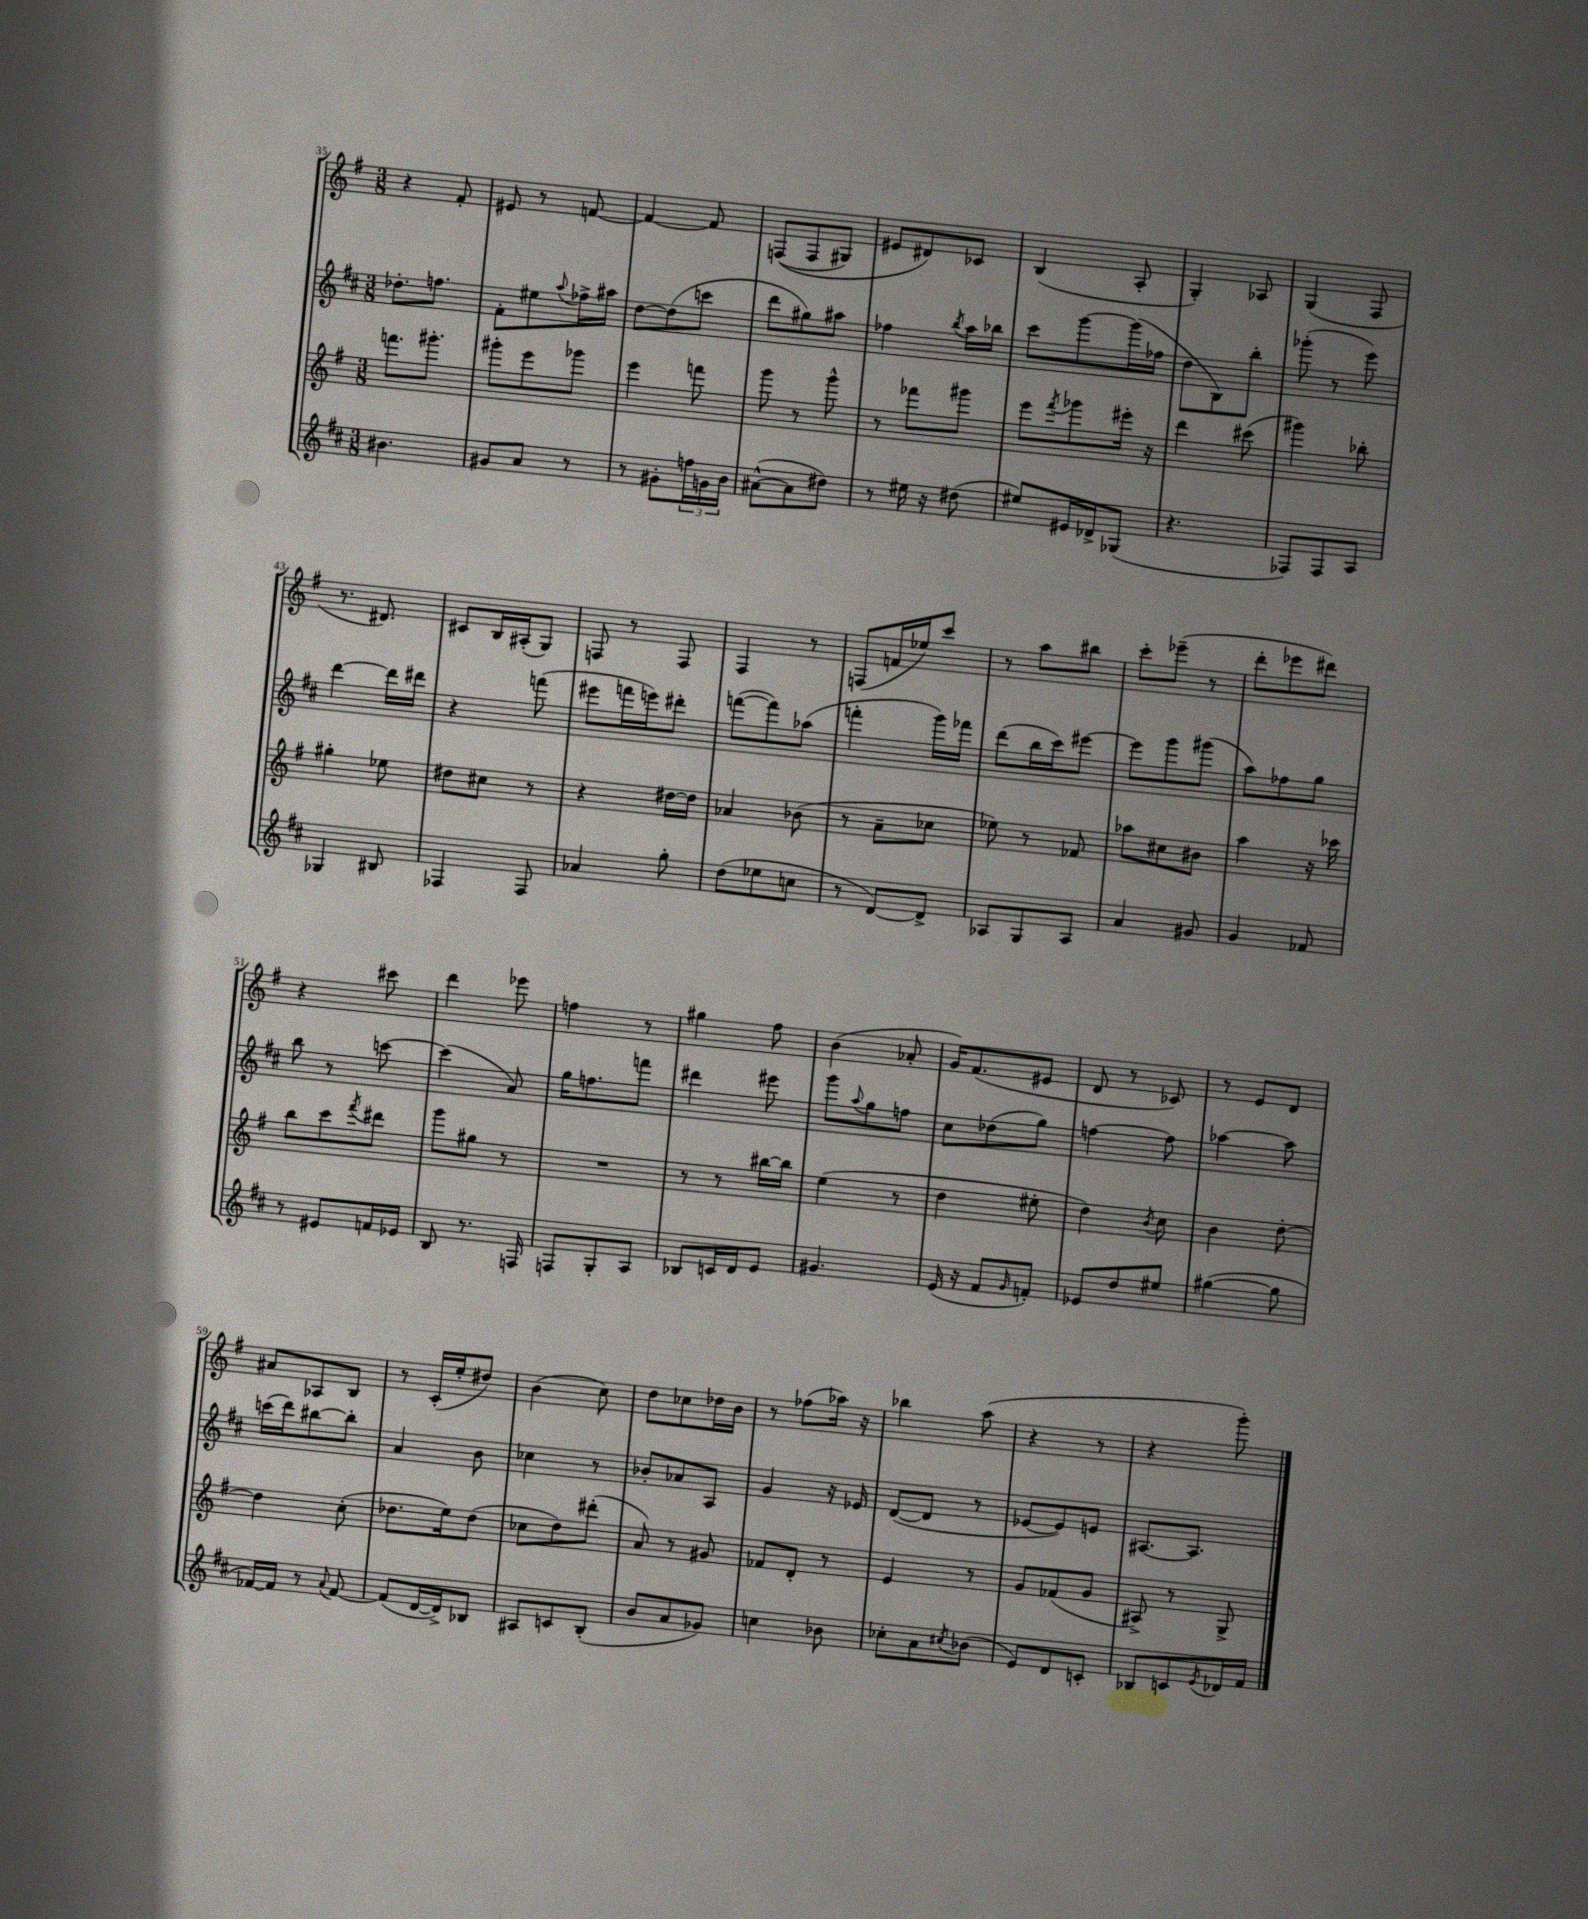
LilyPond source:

<<
\new StaffGroup <<
\new Staff = "s0" {
    \clef treble \key g \major \numericTimeSignature \time 3/8
    r4 fis'8-. |
    eis'8 r8 f'8~ |
    f'4~ f'8 |
    f8(\( f8 gis8) |
    eis'8 dis'8\) ces'8 |
    b4( a8-. |
    g4-.) aes8 |
    g4( fis8 |
    r8. dis'8.) |
    cis'8 b16 ais16-.( g8) |
    f8 r8 f8 |
    fis4 r8 |
    f8( f'16 ees''16) c'''8 |
    r8 a''8 bis''8 |
    c'''8-. ees'''8--( r8 |
    d'''8-. ees'''8 dis'''8) |
    r4 cis'''8 |
    d'''4 ees'''8 |
    f''4 r8 |
    gis''4 fis''8 |
    b'4( aes'8-. |
    g'16) fis'8.( eis'8 |
    d'8 r8 ces'8) |
    r8 e'8 d'8 |
    ais'8 aes8 b8 |
    r8 c'16-.( e''16-. dis''8) |
    b'4( c''8) |
    d''8 ces''8 des''16 b'16 |
    r8 fes''8( aes''16) r16 |
    bes''4 a''8( |
    r4 r8 |
    r4 g'''8-.) \bar "|." |
}
\new Staff = "s1" {
    \clef treble \key d \major \numericTimeSignature \time 3/8
    des''8.-. f''8. |
    fis'8-. eis''8 \appoggiatura { a''8 } fes''16-> ais''16 |
    d''8~ d''8( c'''8 |
    d'''8 gis''8) ais''8 |
    fes''4 \acciaccatura { b''8 } a''16 bes''16 |
    cis'''8 g'''8~ g'''16( fes''16 |
    d''8 b8) b''8-. |
    ges'''8-.( r8 e'''8) |
    d'''4~ d'''16 dis'''16 |
    r4 f'''8( |
    eis'''8 f'''16 e'''16) dis'''8-. |
    f'''8~( f'''8) aes''8( |
    f'''4-. g'''16) fes'''16 |
    d'''8( b''16 cis'''16) eis'''8~ |
    eis'''8 g'''8 gis'''8( |
    a''8) fes''8 g''8 |
    b''8 r8 c'''8~ |
    c'''4( a'8) |
    g''16 f''8. f'''8 |
    dis'''4 eis'''8 |
    g'''8 \appoggiatura { a''8 } g''8 f''8 |
    cis''8 des''8( g''8) |
    f''4~ f''8 |
    aes''4~ aes''8 |
    c'''16( d'''16) bis''8~ bis''8-. |
    a'4 b'8 |
    ces''4 r8 |
    bes'8-. aes'8 a8 |
    g'4 r16 ees'16 |
    d'8~( d'8 r8 |
    ees'8~ ees'8) e'8 |
    ais8.~ ais8. \bar "|." |
}
\new Staff = "s2" {
    \clef treble \key g \major \numericTimeSignature \time 3/8
    f'''8. gis'''8.-. |
    gis'''8-. e'''8 ges'''8 |
    e'''4 f'''8 |
    g'''8 r8 g'''8-^ |
    r8 fes'''8 gis'''8 |
    e'''8 \acciaccatura { fis'''8 } ges'''8 eis'''16-. r16 |
    d'''4 cis'''8( |
    gis'''4) bes''8-. |
    gis''4-. ees''8 |
    dis''8 cis''8 r8 |
    r4 dis''16~ dis''16 |
    aes'4 bes'8( |
    r8 a'8-- ces''8 |
    ees''8) r8 fes'8 |
    aes''8 cis''8 bis'8 |
    a''4 r16 ces'''16 |
    b''8 c'''8 \acciaccatura { fis'''8 } dis'''8 |
    g'''8 gis''8 r8 |
    R4. |
    r8 r8 bis''16~ bis''16 |
    e''4( r8 |
    d''4 eis''8-. |
    d''4) \acciaccatura { b'8 } c''8 |
    b'4 d''8~-. |
    d''4 c''8-.( |
    des''8. e''16) des''8( |
    ces''8 d''8) dis'''8-.( |
    a'8) r8 gis'8 |
    fes'8 d'8-. r8 |
    e'4 r8 |
    g'8 fes'8( g'8 |
    ais8->) r8 g8-> \bar "|." |
}
\new Staff = "s3" {
    \clef treble \key d \major \numericTimeSignature \time 3/8
    bis'4. |
    gis'8 a'8 r8 |
    r8 gis'8-. \tuplet 3/2 { f''16 g'16 b'16 } |
    ais'8~-^( ais'8 dis''8) |
    r8 eis''16 r16 dis''8( |
    eis''8) eis'16 des'16-> ges8( |
    r4. |
    fes8) fes8 a8 |
    ges4 bis8 |
    fes4 fes8 |
    aes'4 g''8-. |
    d''8( ees''8 c''8 |
    r8 d'8~) d'8-> |
    aes8 g8 aes8 |
    a'4 gis'8 |
    g'4 fes'8 |
    r8 eis'8 f'16 ees'16 |
    b8 r8. f16 |
    f8 g8-. a8 |
    bes8 c'16 d'16 e'8 |
    gis'4. |
    e'16( r16 fis'8 \grace { g'16 } f'8-.) |
    ees'8 d''8 eis''8 |
    gis''4~( gis''8 |
    fes'16~) fes'16 r8 \appoggiatura { a'8 } fes'8~ |
    fes'8( d'16~ d'16->) bes8 |
    ais8 c'8 b8-.( |
    b'8 a'8 ges'8) |
    c''4 bes'8 |
    ces''8-. a'8 \acciaccatura { cis''8 } bes'8( |
    e'8) d'8 c'8-. |
    bes8 c'8 \acciaccatura { e'8 } des'16 fis'16 \bar "|." |
}
>>
>>
\layout { \context { \Score currentBarNumber = #35 } }
